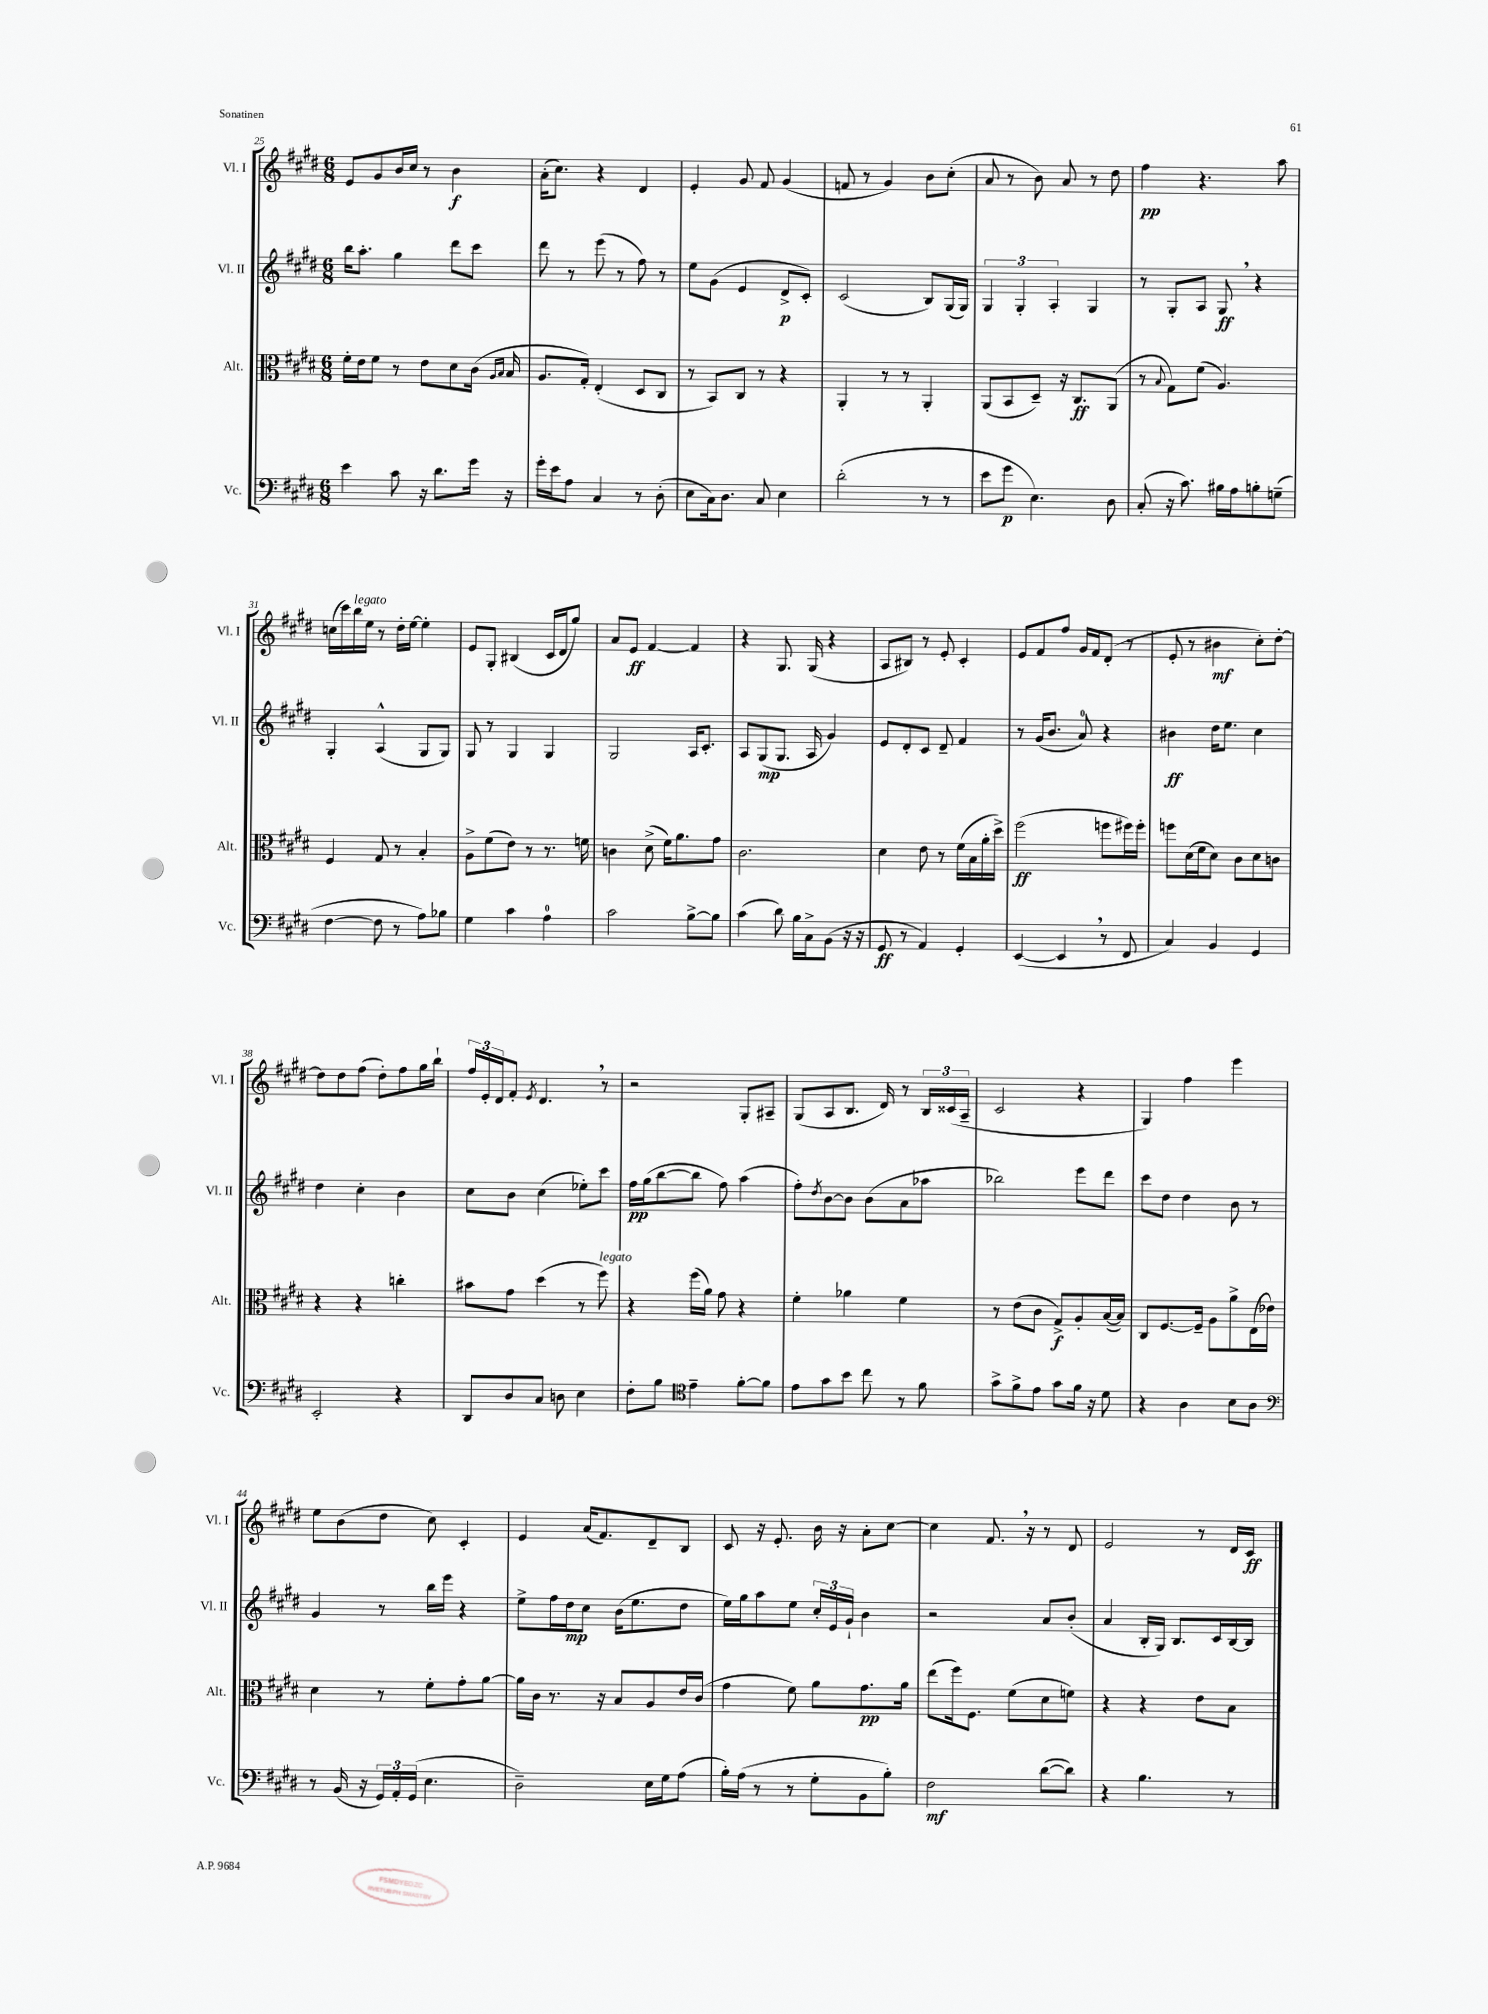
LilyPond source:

<<
\new StaffGroup <<
\new Staff = "s0" \with { instrumentName = "Vl. I" shortInstrumentName = "Vl. I" } {
    \clef treble \key e \major \numericTimeSignature \time 6/8
    e'8 gis'8 b'16 cis''16 r8 b'4\f |
    a'16-.( cis''8.) r4 dis'4 |
    e'4-. gis'8 fis'8 gis'4( |
    f'8 r8 gis'4) b'8 cis''8-.( |
    a'8 r8 b'8) a'8 r8 dis''8 |
    fis''4\pp r4. a''8 |
    c''16( cis'''16) b''16^\markup { \italic "legato" } e''16 r8 dis''16-. e''16~ e''4-. |
    e'8 gis8-. bis4( cis'16 dis'16 gis''8) |
    a'8 e'8\ff fis'4~ fis'4 |
    r4 gis8. gis16( r4 |
    a8 bis8) r8 e'8-. cis'4-. |
    e'8 fis'8 fis''8 gis'16 fis'16 dis'8-.( r8 |
    e'8-. r8 bis'4\mf cis''8-.) dis''8~-. |
    dis''8 dis''8 fis''8( dis''8-.) fis''8 gis''16 b''16-! |
    \tuplet 3/2 { fis''16 e'16-. dis'16 } fis'8-. \acciaccatura { e'8 } dis'4. \breathe r8 |
    r2 gis8-. ais8-- |
    gis8( a8 b8. dis'16) r8 \tuplet 3/2 { b16 cisis'16( a16-- } |
    cis'2 r4 |
    gis4) fis''4 e'''4 |
    e''8 b'8( dis''8 cis''8) cis'4-. |
    e'4 a'16( fis'8.) dis'8-- b8 |
    cis'8 r16 e'8.-. b'16 r16 a'8-. cis''8~ |
    cis''4 fis'8. \breathe r16 r8 dis'8 |
    e'2 r8 dis'16 cis'16\ff \bar "|." |
}
\new Staff = "s1" \with { instrumentName = "Vl. II" shortInstrumentName = "Vl. II" } {
    \clef treble \key e \major \numericTimeSignature \time 6/8
    b''16 a''8.-. gis''4 dis'''8 cis'''8 |
    dis'''8 r8 e'''8( r8 fis''8) r8 |
    e''8 gis'8( e'4 dis'8->\p cis'8-.) |
    cis'2( b8) gis16( gis16) |
    \tuplet 3/2 { gis4 gis4-. a4-. } gis4 |
    r8 gis8-. a8 gis8\ff \breathe r4 |
    gis4-. a4-^( gis8 gis8) |
    gis8 r8 gis4 gis4 |
    gis2 a16 cis'8.-. |
    a8 gis8\mp( gis8. a16 gis'4) |
    e'8 dis'8-. cis'8 dis'8-- fis'4 |
    r8 gis'16( b'8. a'8-0) r4 |
    bis'4\ff dis''16 e''8. cis''4 |
    dis''4 cis''4-. b'4 |
    cis''8 b'8 cis''4( ees''8-.) cis'''8 |
    fis''16\pp gis''16( b''8~ b''8 fis''8) a''4( |
    fis''8-.) \acciaccatura { dis''8 } b'8~ b'8 b'8( a'8 aes''8 |
    bes''2) e'''8 dis'''8 |
    cis'''8 dis''8 dis''4 b'8 r8 |
    gis'4 r8 b''16 e'''16 r4 |
    e''8-> fis''16 dis''16\mp cis''8 b'16( e''8. dis''8 |
    e''16) gis''16 a''8 e''8 \tuplet 3/2 { cis''16-. e'16 gis'16-! } b'4 |
    r2 a'8 b'8-.( |
    a'4 b16-. gis16) b8. cis'16 b16~ b16 \bar "|." |
}
\new Staff = "s2" \with { instrumentName = "Alt." shortInstrumentName = "Alt." } {
    \clef alto \key e \major \numericTimeSignature \time 6/8
    fis'16-. e'16 fis'8 r8 e'8 dis'8 cis'16( \grace { a16 b16 } b16 |
    a8. gis16-.) e4-.( dis8 cis8 |
    r8 b,8) cis8 r8 r4 |
    a,4-. r8 r8 a,4-. |
    a,8( b,8 dis8--) r16 cis8.\ff a,8( |
    r8 \appoggiatura { b8 } gis8) fis'8( a4.) |
    fis4 gis8 r8 b4-. |
    a8-> fis'8( e'8) r8 r8. f'16 |
    c'4 dis'8->( fis'16) a'8. gis'8 |
    cis'2. |
    dis'4 e'8 r8 fis'16( b16 a'16-. dis''16->) |
    fis''2\ff( f''8 fis''16) fis''16-. |
    f''8 dis'16( fis'16 dis'8) cis'8 dis'8 c'8 |
    r4 r4 c''4-. |
    bis'8 gis'8 dis''4( r8 fis''8^\markup { \italic "legato" }) |
    r4 fis''16( a'16) gis'8 r4 |
    fis'4-. aes'4 fis'4 |
    r8 e'8( cis'8 gis8->\f) a8-. b16~( b16) |
    cis8 fis8.~ fis16-- a8 a'8-> e16( ees'16) |
    dis'4 r8 fis'8-. gis'8-. a'8~ |
    a'16 cis'16 r8. r16 b8 a8 e'16 cis'16( |
    gis'4 fis'8) a'8 gis'8.\pp a'16 |
    e''8( fis''16) fis8. fis'8( dis'8 f'8) |
    r4 r4 e'8 b8 \bar "|." |
}
\new Staff = "s3" \with { instrumentName = "Vc." shortInstrumentName = "Vc." } {
    \clef bass \key e \major \numericTimeSignature \time 6/8
    e'4 cis'8 r16 dis'8. gis'16 r16 |
    gis'16-. e'16 a8 cis4 r8 dis8-.( |
    e8 cis16) dis8. cis8 e4 |
    dis'2-.( r8 r8 |
    e'8 gis'8\p e4.) dis8 |
    cis8-.( r16 cis'8.) bis16 a16 b8-. g8--( |
    fis4~ fis8 r8 a8) bes8 |
    gis4 cis'4 a4-0 |
    cis'2 b8~-> b8 |
    cis'4( dis'8) b16 cis16-> b,8( r16 r16 |
    gis,8\ff r8 a,4) gis,4-. |
    e,4~( e,4 \breathe r8 fis,8 |
    cis4) b,4 gis,4 |
    e,2-. r4 |
    dis,8 dis8 cis8 d8 e4 |
    fis8-. b8 \clef tenor e'4-- fis'8~-. fis'8 |
    e'8 gis'8 b'8 cis''8 r8 fis'8 |
    gis'8-> fis'8-> e'8 gis'8 fis'16 r16 dis'8 |
    r4 a4 b8 a8 |
    \clef bass r8 b,16( r16 \tuplet 3/2 { gis,16) a,16-. gis,16( } e4. |
    dis2--) e16 gis16 a8( |
    b16-.) a16( r8 r8 gis8-. b,8 b8-.) |
    fis2\mf dis'8~( dis'8) |
    r4 b4. r8 \bar "|." |
}
>>
>>
\layout { \context { \Score currentBarNumber = #25 } }
